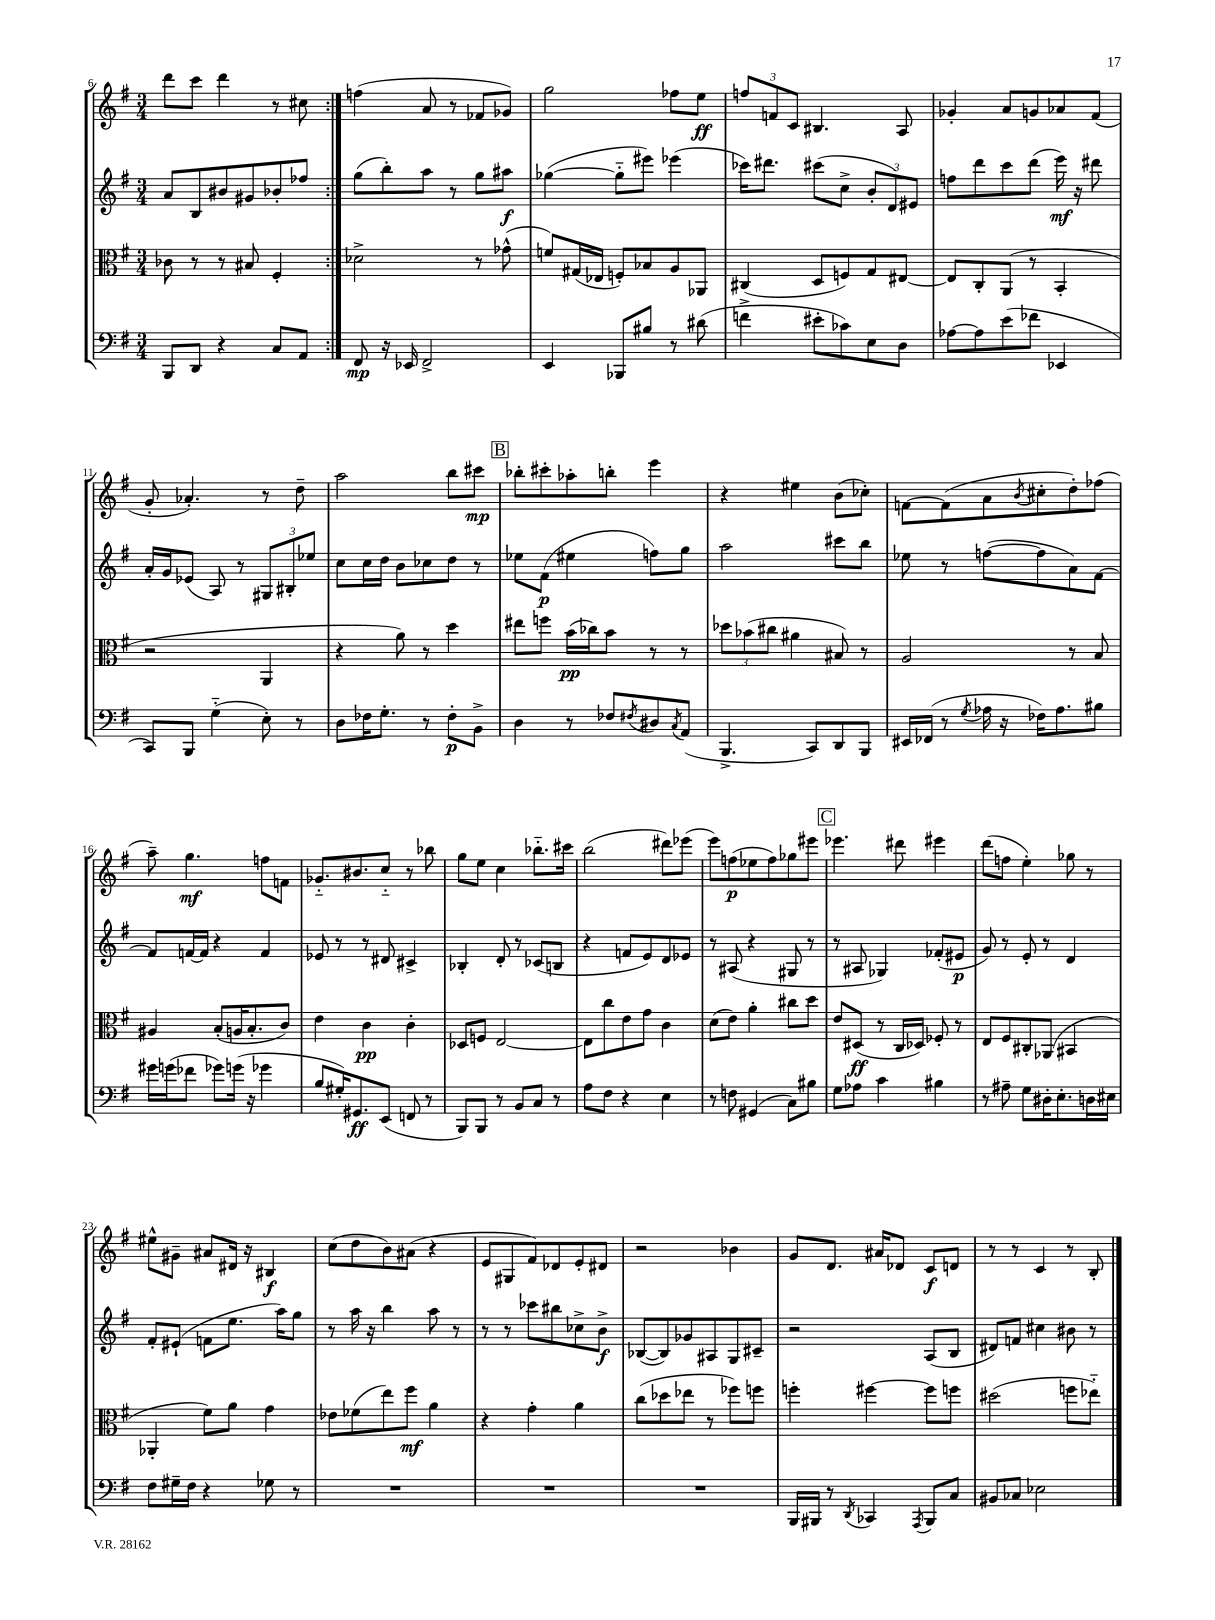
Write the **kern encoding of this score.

**kern	**dynam	**kern	**dynam	**kern	**dynam	**kern	**dynam
*part4	*part4	*part3	*part3	*part2	*part2	*part1	*part1
*staff4	*staff4	*staff3	*staff3	*staff2	*staff2	*staff1	*staff1
*clefF4	*	*clefC3	*	*clefG2	*	*clefG2	*
*k[f#]	*	*k[f#]	*	*k[f#]	*	*k[f#]	*
*M3/4	*	*M3/4	*	*M3/4	*	*M3/4	*
=6	=6	=6	=6	=6	=6	=6	=6
8BBB/L	.	8c-X\	.	8a/L	.	8ddd\L	.
8DD/J	.	8r	.	8B/	.	8ccc\J	.
4r	.	8r	.	8b#X/	.	4ddd\	.
.	.	8B#X/	.	8g#X/	.	.	.
8C/L	.	4F#'/	.	8b-X'/	.	8r	.
8AA/J	.	.	.	8ff-X/J	.	8cc#X\	.
=7:|!	=7:|!	=7:|!	=7:|!	=7:|!	=7:|!	=7:|!	=7:|!
8FF#/	mp	2d-X^\	.	(8gg\L	.	(4ffn\	.
16r	.	.	.	8bb'\)	.	.	.
16EE-X/	.	.	.	.	.	.	.
2FF#^/	.	.	.	8aa\J	.	8a/	.
.	.	.	.	8r	.	8r	.
.	.	8r	.	8gg\L	.	8f-X/L	.
.	.	(8g-X^^\	.	8aa#X\J	f	8g-X/J)	.
=8	=8	=8	=8	=8	=8	=8	=8
4EE/	.	8fn/L)	.	([4gg-X\	.	2gg\	.
.	.	(16G#X/L	.	.	.	.	.
.	.	16E-X/JJ	.	.	.	.	.
8BBB-X/L	.	8Fn'/L)	.	8gg-\L]	.	.	.
8B#X/J	.	8B-X/	.	8eee#X\J)	.	.	.
8r	.	8A/	.	(4eee-X\	.	8ff-X\L	.
(8d#X\	.	8AA-X/J	.	.	.	8ee\J	ff
=9	=9	=9	=9	=9	=9	=9	=9
4fn^\	.	(4C#X/	.	16ccc-X\KL)	.	12ffn/L	.
.	.	.	.	8.ddd#X\J	.	.	.
.	.	.	.	.	.	12fn/	.
.	.	.	.	.	.	12c/J	.
8e#X'\L	.	8D/L	.	(8ccc#X\L	.	4.B#X/	.
8c-X\)	.	8Fn/)	.	8cc^\J	.	.	.
8E\	.	8G/	.	12b'/L	.	.	.
.	.	.	.	12d/)	.	.	.
8D\J	.	[8E#X/J	.	.	.	8A/	.
.	.	.	.	12e#X/J	.	.	.
=10	=10	=10	=10	=10	=10	=10	=10
[8A-X\L	.	8E#/L]	.	8ffn\L	.	4g-X'/	.
8A-\]	.	8C'/	.	8ddd\	.	.	.
(8e\	.	(8AA/J	.	8ccc\	.	8a/L	.
8f-X\J	.	8r	.	(8ddd\J	.	8gn/	.
4EE-X/	.	4BB'/	.	16eee\)	mf	8a-X/	.
.	.	.	.	16r	.	.	.
.	.	.	.	8ddd#X\	.	(8f#/J	.
!!LO:LB:g=z
=11	=11	=11	=11	=11	=11	=11	=11
8CC/L)	.	2r	.	16a'/LL	.	8g'/	.
.	.	.	.	16g/J	.	.	.
8BBB/J	.	.	.	(8e-X/J	.	4.a-X'/)	.
(4G\	.	.	.	8A/)	.	.	.
.	.	.	.	8r	.	.	.
8E'\)	.	4AA/	.	12G#X/L	.	8r	.
.	.	.	.	12B#X'/	.	.	.
8r	.	.	.	.	.	8dd~\	.
.	.	.	.	12ee-X/J	.	.	.
=12	=12	=12	=12	=12	=12	=12	=12
8D\L	.	4r	.	8cc\L	.	2aa\	.
16F-X\K	.	.	.	16cc\L	.	.	.
8.G'\J	.	.	.	16dd\JJ	.	.	.
.	.	8a\)	.	8b\L	.	.	.
8r	.	8r	.	8cc-X\	.	.	.
8F-'\L	p	4dd\	.	8dd\J	.	8bb\L	.
8BB^\J	.	.	.	8r	.	8ccc#X\J	mp
!!LO:REH:place=s1:t=B
=13	=13	=13	=13	=13	=13	=13	=13
4D\	.	8ee#X\L	.	8ee-X\L	.	8bb-X'\L	.
.	.	8ffn\J	.	(8f#\J	p	8ccc#X'\	.
8r	.	(16b\LL	pp	4ee#X\	.	8aa-X'\	.
.	.	16cc-X\J)	.	.	.	.	.
8F-X/L	.	8b\J	.	.	.	8bbn'\J	.
8qF#X/	.	.	.	.	.	.	.
8D#X/	.	8r	.	8ffn\L)	.	4eee\	.
8qC/	.	.	.	.	.	.	.
(8AA/J	.	8r	.	8gg\J	.	.	.
=14	=14	=14	=14	=14	=14	=14	=14
4.BBB^/	.	12dd-X\L	.	2aa\	.	4r	.
.	.	(12b-X\	.	.	.	.	.
.	.	12cc#X\J	.	.	.	.	.
.	.	4a#X\	.	.	.	4ee#X\	.
8CC/L)	.	.	.	.	.	.	.
8DD/	.	8B#X/)	.	8ccc#X\L	.	(8b\L	.
8BBB/J	.	8r	.	8bb\J	.	8cc-X'\J)	.
=15	=15	=15	=15	=15	=15	=15	=15
16EE#X/LL	.	2A/	.	8ee-X\	.	[8fn\L	.
(16FF-X/JJ	.	.	.	.	.	.	.
8r	.	.	.	8r	.	(8f\]	.
8qG/	.	.	.	.	.	.	.
16A-X\	.	.	.	([8ffn\L	.	8a\	.
16r	.	.	.	.	.	.	.
.	.	.	.	.	.	8qb/	.
16F-X\KL)	.	.	.	8ff\]	.	8cc#X'\	.
8.A-\	.	.	.	.	.	.	.
.	.	8r	.	8a\)	.	8dd'\)	.
8B#X\J	.	8B/	.	[8f#\J	.	(8ff-X\J	.
!!LO:LB:g=z
=16	=16	=16	=16	=16	=16	=16	=16
16g#X\LL	.	4A#X/	.	8f#/L]	.	8aa~\)	.
(16gn\J	.	.	.	.	.	.	.
8f-X\J	.	.	.	[16fn/L	.	4.gg\	mf
.	.	.	.	16f/JJ]	.	.	.
8g-X\L)	.	(8B'/L	.	4r	.	.	.
(16gn\Jk	.	16An/K	.	.	.	.	.
16r	.	8.B'/	.	.	.	.	.
4g-X\	.	.	.	4f/	.	8ffn\L	.
.	.	8c/J)	.	.	.	8fn\J	.
=17	=17	=17	=17	=17	=17	=17	=17
8B/L	.	4e\	.	8e-X/	.	8.g-X/L	.
16G#X'/K)	.	.	.	8r	.	.	.
8.GG#X/	ff	.	.	.	.	8.b#X/	.
.	.	4c\	pp	8r	.	.	.
(8EE/J	.	.	.	8d#X/	.	8cc/J	.
8FFn/	.	4c'\	.	4c#X^/	.	8r	.
8r	.	.	.	.	.	8bb-X\	.
=18	=18	=18	=18	=18	=18	=18	=18
8BBB/L)	.	8D-X/L	.	4B-X'/	.	8gg\L	.
8BBB/J	.	8Fn/J	.	.	.	8ee\J	.
8r	.	[2E/	.	8d'/	.	4cc\	.
8BB/L	.	.	.	8r	.	.	.
8C/J	.	.	.	(8c-X/L	.	8.bb-X\L	.
8r	.	.	.	8Bn/J	.	.	.
.	.	.	.	.	.	16ccc#X\Jk	.
=19	=19	=19	=19	=19	=19	=19	=19
8A\L	.	8E\L]	.	4r	.	(2bb\	.
8F#\J	.	8cc\	.	.	.	.	.
4r	.	8e\	.	8fn/L	.	.	.
.	.	8g\J	.	8e/)	.	.	.
4E\	.	4c\	.	8d/	.	8ddd#X\L)	.
.	.	.	.	8e-X/J	.	(8eee-X\J	.
=20	=20	=20	=20	=20	=20	=20	=20
8r	.	(8d\L	.	8r	.	8eee\L)	.
8Fn\	.	8e\J)	.	(8A#X/	.	(8ffn\	p
(4GG#X/	.	4a'\	.	4r	.	8ee-X\	.
.	.	.	.	.	.	8ff\)	.
8C\L)	.	8cc#X\L	.	8G#X/	.	8gg-X\	.
8B#X\J	.	8dd\J	.	8r	.	8eee#X\J	.
!!LO:REH:place=s1:t=C
=21	=21	=21	=21	=21	=21	=21	=21
8G\L	.	8e/L	.	8r	.	4.eee-X\	.
8A-X\J	.	(8D#X/J	ff	8A#X/	.	.	.
4c\	.	8r	.	4G-X/)	.	.	.
.	.	16C/LL	.	.	.	8ddd#X\	.
.	.	16D-X/JJ)	.	.	.	.	.
4B#X\	.	8F-X'/	.	(8f-X'/L	.	4eee#X\	.
.	.	8r	.	8e#X/J	p	.	.
=22	=22	=22	=22	=22	=22	=22	=22
8r	.	8E/L	.	8g/)	.	(8ddd\L	.
8A#X~\	.	8F#/	.	8r	.	8ffn\J	.
8G\L	.	8C#X'/	.	8e'/	.	4ee'\)	.
16D#X'\K	.	(8AA-X/J	.	8r	.	.	.
8.E'\	.	.	.	.	.	.	.
.	.	4BB#X/	.	4d/	.	8gg-X\	.
16Dn\L	.	.	.	.	.	8r	.
16E#X\JJ	.	.	.	.	.	.	.
!!LO:LB:g=z
=23	=23	=23	=23	=23	=23	=23	=23
8F#\L	.	4AA-X'/	.	8f#'/L	.	8ee#X^^\L	.
16G#X~\L	.	.	.	(8e#X`/J	.	8g#X~\J	.
16F#\JJ	.	.	.	.	.	.	.
4r	.	8f#\L)	.	8fn\L	.	8a#X/L	.
.	.	8a\J	.	8.ee\J	.	16d#X/Jk	.
.	.	.	.	.	.	16r	.
8G-X\	.	4g\	.	.	.	4B#X/	f
.	.	.	.	16aa\KL)	.	.	.
8r	.	.	.	8gg\J	.	.	.
=24	=24	=24	=24	=24	=24	=24	=24
2.r	.	8e-X\L	.	8r	.	(8cc\L	.
.	.	(8f-X\	.	16aa\	.	8dd\	.
.	.	.	.	16r	.	.	.
.	.	8ee\)	.	4bb\	.	8b\)	.
.	.	8ff#\J	mf	.	.	(8a#X\J	.
.	.	4a\	.	8aa\	.	4r	.
.	.	.	.	8r	.	.	.
=25	=25	=25	=25	=25	=25	=25	=25
2.r	.	4r	.	8r	.	8e/L	.
.	.	.	.	8r	.	8G#X/	.
.	.	4g'\	.	8ccc-X\L	.	8f#/)	.
.	.	.	.	8bb#X\	.	8d-X/	.
.	.	4a\	.	8cc-X^\	.	8e'/	.
.	.	.	.	8b^\J	f	8d#X/J	.
=26	=26	=26	=26	=26	=26	=26	=26
2.r	.	(8cc\L	.	([8B-X/L	.	2r	.
.	.	8dd-X\	.	8B-/])	.	.	.
.	.	8ee-X\J	.	8g-X/	.	.	.
.	.	8r	.	8A#X/	.	.	.
.	.	8ff-X\L)	.	8G/	.	4b-X\	.
.	.	8ffn\J	.	8c#X~/J	.	.	.
=27	=27	=27	=27	=27	=27	=27	=27
16BBB/LL	.	4ffn'\	.	2r	.	8g/L	.
16BBB#X/JJ	.	.	.	.	.	.	.
8r	.	.	.	.	.	8.d/J	.
8qDD/	.	.	.	.	.	.	.
4CC-X/	.	[4ff#X\	.	.	.	.	.
.	.	.	.	.	.	16a#X/KL	.
.	.	.	.	.	.	8d-X/J	.
8qAAA/	.	.	.	.	.	.	.
8BBB#/L	.	8ff#\L]	.	(8A/L	.	8c/L	f
8C/J	.	8ffn\J	.	8B/J	.	8dn/J	.
=28	=28	=28	=28	=28	=28	=28	=28
8BB#X/L	.	(2dd#X\	.	8d#X/L)	.	8r	.
8C-X/J	.	.	.	8fn/J	.	8r	.
2E-X\	.	.	.	4cc#X\	.	4c/	.
.	.	8ffn\L	.	8b#X\	.	8r	.
.	.	8ee-X\J)	.	8r	.	8B'/	.
==	==	==	==	==	==	==	==
*-	*-	*-	*-	*-	*-	*-	*-
